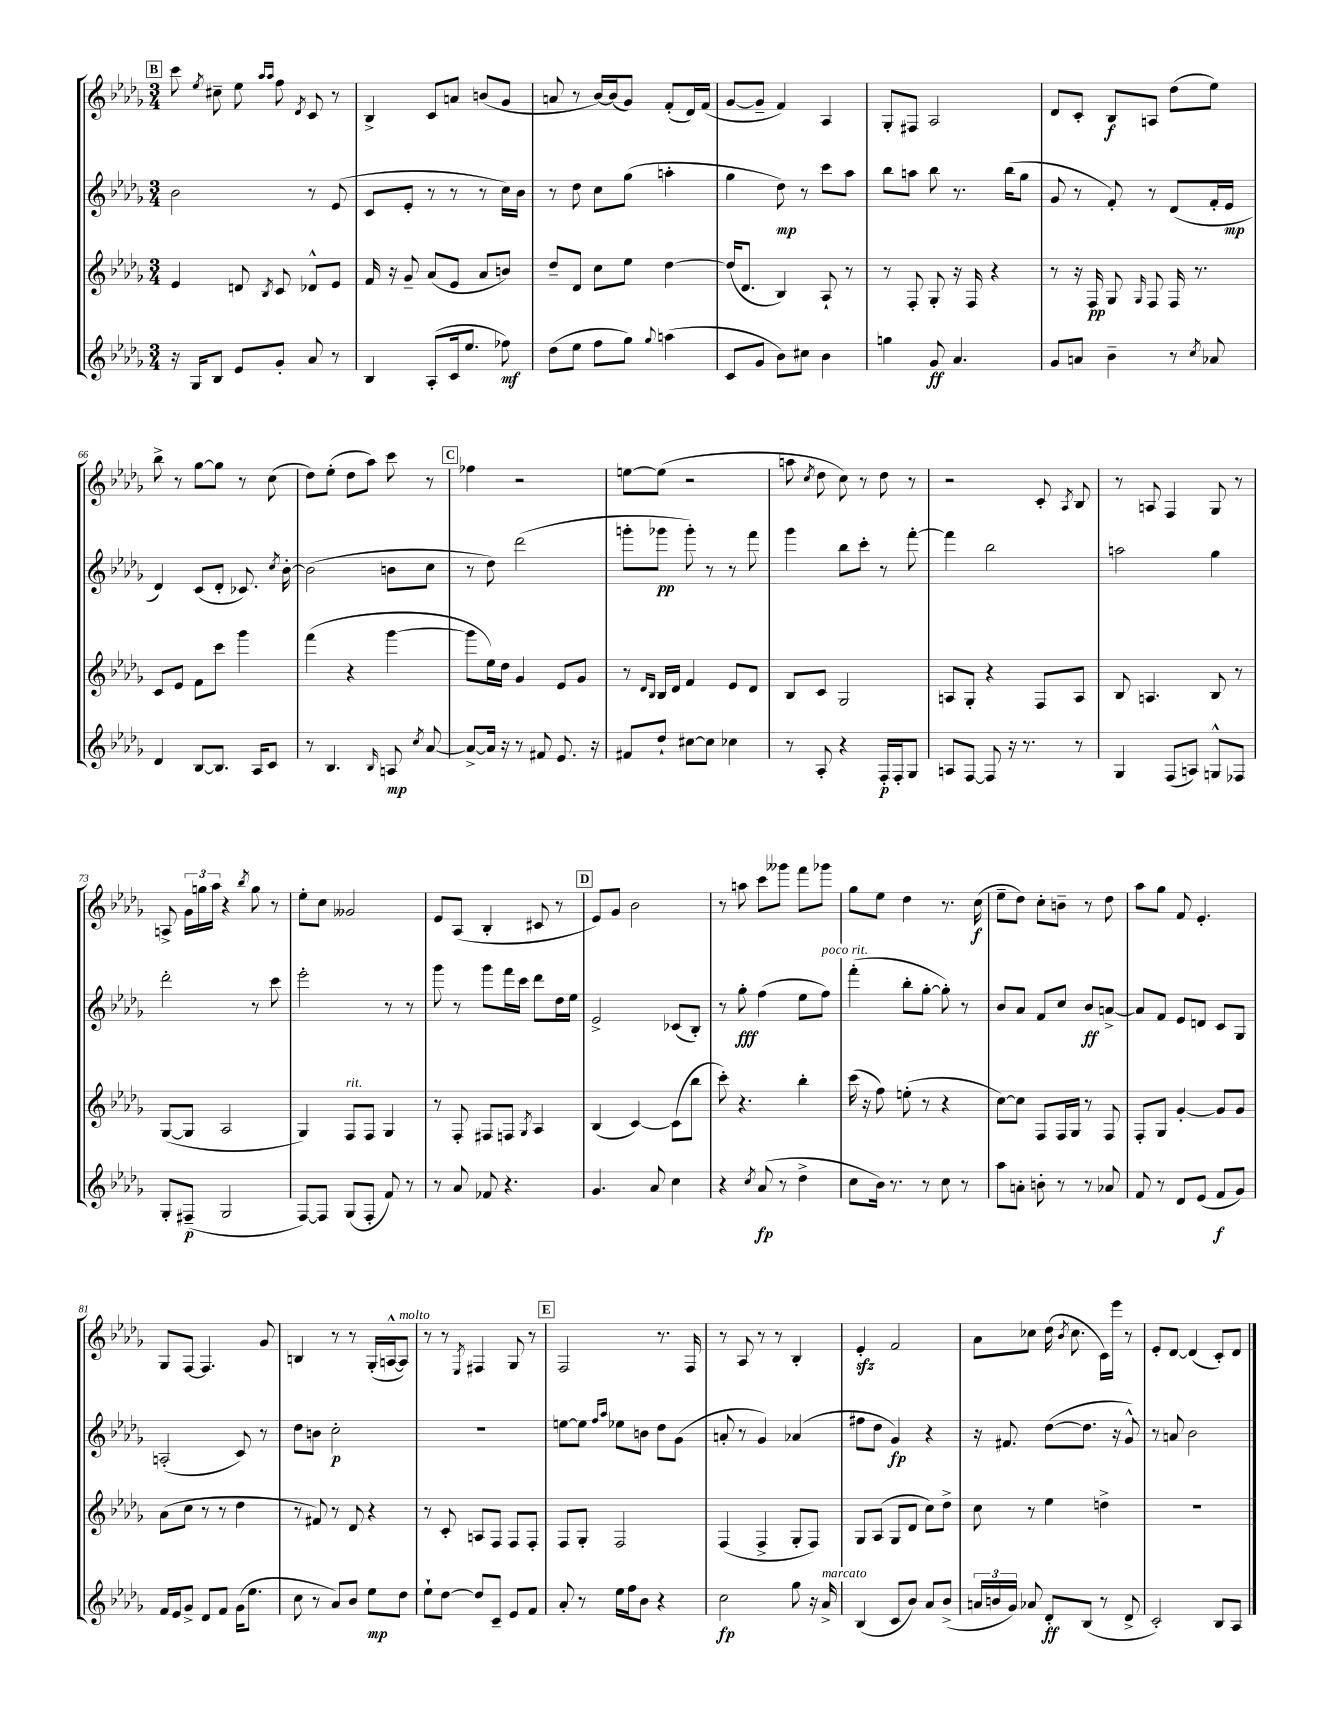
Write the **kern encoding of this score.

**kern	**kern	**kern	**kern
*staff4	*staff3	*staff2	*staff1
*clefG2	*clefG2	*clefG2	*clefG2
*k[b-e-a-d-g-]	*k[b-e-a-d-g-]	*k[b-e-a-d-g-]	*k[b-e-a-d-g-]
*M3/4	*M3/4	*M3/4	*M3/4
16r	4e-	2b-	8ccc
16G-	.	.	.
.	.	.	8qee-
8B-	.	.	8cc#~
8e-	8d	.	8ee-
.	.	.	16qqaa-
.	8qB-	.	16qqaa-
8g-'	8c	.	8ff
.	.	.	8qd-
8a-	8d-^^	8r	8c
8r	8e-	(8e-	8r
=	=	=	=
4B-	16f	8c	4B-^
.	16r	.	.
.	8g-~	8e-'	.
(8A-'	(8a-	8r	8c
16c	8e-	8r	8a
8.ee-	.	.	.
.	8a-	8r	(8b
8ff-)	8b)	16cc)	8g-
.	.	16b-	.
=	=	=	=
(8dd-	8dd-~	8r	8a
8ee-	8d-	8dd-	8r
8ff	8cc	8cc	[16b-)
.	.	.	(16b-]
8gg-)	8ee-	(8gg-	8g-)
8qqgg-	.	.	.
(4aa	[4dd-	4aa'	(8f'
.	.	.	16d-)
.	.	.	(16f
=	=	=	=
8c	(16dd-]	4gg-	[8g-
.	8.d-	.	.
8g-	.	.	8g-~]
8b-)	4B-)	8dd-)	4f)
8cc#	.	8r	.
4b-	8A-`	8ccc	4A-
.	8r	8aa-	.
=	=	=	=
4gg	8r	8bb-	8G-'
.	8F'	8aa	8F#
8g-	8G-'	8bb-	2A-
4.a-	16r	8.r	.
.	16F	.	.
.	4r	.	.
.	.	(16bb-	.
.	.	8gg-	.
=	=	=	=
8g-	8r	8g-	8d-
8a	16r	8r	8c'
.	16F	.	.
4b-~	8G-	8f')	8B-
.	16qqG-	.	.
.	8F	8r	8A
8r	16F	(8d-	(8dd-
.	8.r	.	.
8qcc	.	.	.
8a-	.	16f'	8ee-)
.	.	16e-	.
=	=	=	=
4d-	8c	4d-)	8bb-^
.	8e-	.	8r
[8B-	8f	(8c	[8gg-
8.B-]	8ccc	8d-'	8gg-]
.	4ggg-	8.c-)	8r
16A-	.	.	.
8c	.	.	(8cc
.	.	8qcc	.
.	.	[16b-'	.
=	=	=	=
8r	(4fff	(2b-]	8dd-)
4.B-	.	.	(8ee-'
.	4r	.	8dd-
.	.	.	8aa-)
16qqB-	.	.	.
8A	[4ggg-	8b	8ccc
8qcc	.	.	.
[8a-	.	8cc	8r
=	=	=	=
8a-^_	8ggg-]	8r	4ff-
16a-]	16ee-)	8dd-)	.
16r	16dd-	.	.
8r	4g-	(2ddd-	2r
8f#	.	.	.
8.e-	8e-	.	.
.	8g-	.	.
16r	.	.	.
=	=	=	=
8f#	8r	8ggg'	[8ee
.	16qqd-	.	.
.	16qqB-	.	.
8dd-`	16B-	8ggg-	(8ee]
.	16d-	.	.
[8cc#	4f	8ggg-')	2r
8cc#]	.	8r	.
4cc-	8e-	8r	.
.	8d-	8fff	.
=	=	=	=
8r	8B-	4ggg-	8aa
.	.	.	8qcc
8A-'	8c	.	8dd-
4r	2G-	8bb-	8cc)
.	.	8ccc'	8r
16F'	.	8r	8dd-
16F'	.	.	.
8G-	.	[8fff'	8r
=	=	=	=
8A	8A	4fff]	2r
[8F	8G-'	.	.
8F]	4r	2bb-	.
16r	.	.	.
8.r	.	.	.
.	8F	.	8c'
.	.	.	8qA-
8r	8A	.	8B-
=	=	=	=
4G-	8B-	2aa	8r
.	4.A	.	8A
(8F	.	.	4F
8A)	.	.	.
8G^^	8B-	4gg-	8G-
8F-	8r	.	8r
=	=	=	=
8G-'	([8G-	2ddd-'	8A^
(8F#~	8G-]	.	24g-
.	.	.	24gg
.	.	.	24aa-
2G-	2A-	.	4r
.	.	.	8qbb-
.	.	8r	8gg
.	.	8ccc	8r
=	=	=	=
[8F)	4G-)	2eee-'	8ee-'
8F]	.	.	8cc
(8G-	8F	.	2g--
8F'	8F	.	.
8f)	4G-	8r	.
8r	.	8r	.
=	=	=	=
8r	8r	8ggg-	8e-
8a-	8F'	8r	(8A-
8f-	8F#	8ggg-	4B-'
4.r	8F	16fff	.
.	.	16ccc	.
.	8qG-	.	.
.	4A-	8ddd-	8c#
.	.	16dd-	8r
.	.	16ee-	.
=	=	=	=
4.g-	(4B-	2e-^	8e-)
.	.	.	8g-
.	[4c)	.	2b-
8a-	.	.	.
4cc	(8c]	(8c-	.
.	8bb-	8B-')	.
=	=	=	=
4r	8ccc')	8r	8r
.	4.r	8gg-'	8aa
8qcc	.	.	.
(8a-	.	(4ff	8ccc
8r	.	.	8ggg--
4dd-^	4bb-'	8ee-	8fff
.	.	8ff)	8ggg-
=	=	=	=
8cc	(16ccc	(4fff'	8gg-
.	16r	.	.
16b-)	8ff)	.	8ee-
8.r	.	.	.
.	(8ee'	8bb-'	4dd-
8r	8r	[8gg-'	.
8cc	4r	8gg-'])	8.r
8r	.	8r	.
.	.	.	(16cc
=	=	=	=
8aa-	[8cc)	8b-	8ee-~
8a'	8cc]	8a-	8dd-)
8b'	8F	8f	8cc'
8r	16F	8cc	8b~
.	16G-	.	.
8r	8r	8b-	8r
8a-	8F	[8a^	8dd-
=	=	=	=
8f	8F'	8a]	8aa-
8r	8G-	8f	8gg-
8d-	[4g-'	8e-	8f
(8e-	.	8d	4.e-'
8f	8g-]	8c	.
8g-)	8g-	8G-	.
=	=	=	=
16f	(8a-	(2A'	8G-
16e-	.	.	.
8g-^	8cc	.	[8F
8d-	8r	.	4.F]
8f	8r	.	.
(16g-	4dd-	8c)	.
8.ee-	.	.	.
.	.	8r	8g-
=	=	=	=
8cc	8r	8dd-	4B
8r	8f#)	8b	.
8a-)	8r	2cc'	8r
8b-	8d-	.	8r
8ee-	4r	.	(16G-'
.	.	.	[16A^^
8dd-	.	.	8A])
=	=	=	=
8ee-`	8r	2.r	8r
[8dd-	8c'	.	8r
.	.	.	8qE-
8dd-]	8A	.	4F#
8c~	8F	.	.
8e-	8F	.	8G-
8f	8F'	.	8r
=	=	=	=
8a-'	8F	[8ee	2F
8r	8G-'	8ee]	.
.	.	16qqff	.
.	.	16qqaa-	.
16ee-	2F	8ee-	.
16ff	.	.	.
8b-	.	8b	.
4r	.	8dd-	8.r
.	.	(8g-	.
.	.	.	16F
=	=	=	=
2cc	(4F	8a'	8r
.	.	8r	8A-
.	4F^	4g-)	8r
.	.	.	8r
8gg-	8G-'	(4a-	4B-'
16r	8F)	.	.
16a-^	.	.	.
=	=	=	=
(4B-	8G-	8ff#	4e-'
.	(8A-	8dd-	.
8c	8G-	4g-)	2f
8b-)	8d-	.	.
8a-	8cc)	4r	.
(8b-^	8dd-^	.	.
=	=	=	=
24a	8cc	16r	8a-
24b	.	.	.
.	.	8.f#	.
24g-)	.	.	.
8a-	8r	.	8cc-
8d-'	4ee-	([8dd-	(16dd-
.	.	.	8qb-
.	.	.	8.cc-
(8B-	.	8.dd-]	.
8r	4dd^	.	16c)
.	.	16r	16eee-
8d-^	.	8g-^^)	8r
=	=	=	=
2c')	2.r	8r	8e-'
.	.	8a	[8d-
.	.	2b-	(4d-]
8B-	.	.	8c')
8A-	.	.	8d-
==	==	==	==
*-	*-	*-	*-
